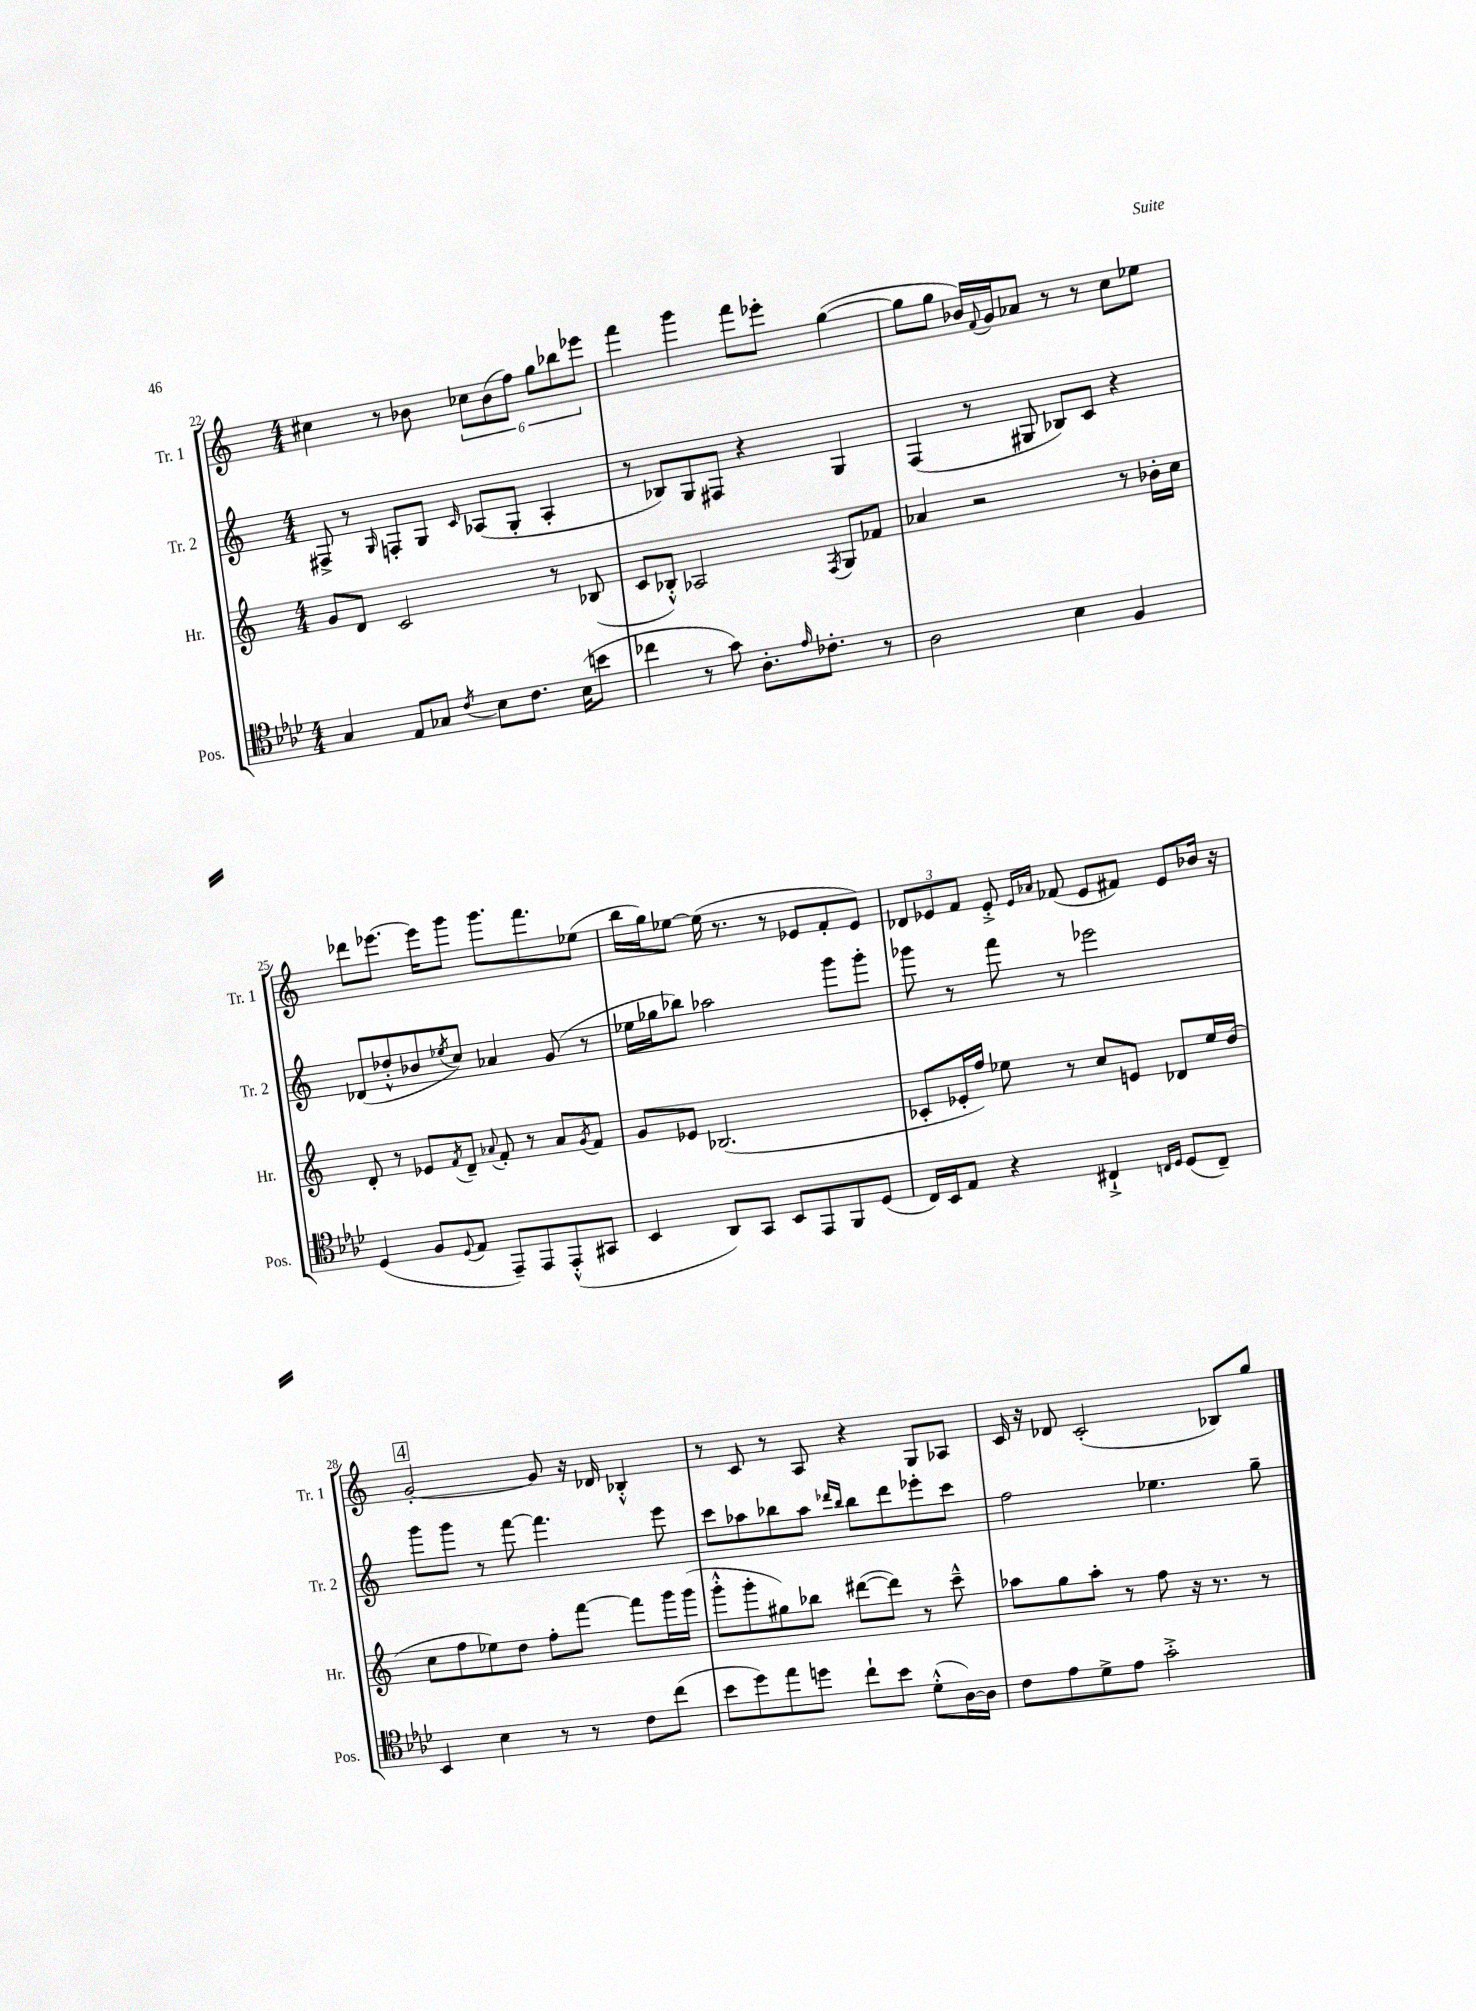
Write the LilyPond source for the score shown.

<<
\new StaffGroup <<
\new Staff = "s0" \with { instrumentName = "Tr. 1" shortInstrumentName = "Tr. 1" } {
    \clef treble \key c \major \numericTimeSignature \time 4/4
    cis''4 r8 bes'8 \tuplet 6/4 { ces''8 bes'8( f''8) g''8 bes''8 ees'''8 } |
    f'''4 g'''4 f'''8 ees'''8-. g''4~( |
    g''8 g''8 bes'16) \appoggiatura { f'8 } g'16 aes'8 r8 r8 c''8 ees''8 |
    des'''8 ees'''8.~ ees'''16 g'''8 g'''8. f'''8. ees''8( |
    b''16 g''16) ees''8~ ees''16( r8. r8 ees'8 f'8-. ees'8) |
    \tuplet 3/2 { des'8 ees'8 f'8 } ees'8-.-> \grace { ees'16 aes'16 } fes'8( ees'8 fis'8) ees'8 bes'16 r16 |
    \mark \markup { \box "4" } g'2~-. g'8 r16 des'16 bes4-.-^ |
    r8 c'8 r8 a8 r4 g8 aes8 |
    c'16 r16 des'8 c'2-.( bes8) g''8 \bar "|." |
}
\new Staff = "s1" \with { instrumentName = "Tr. 2" shortInstrumentName = "Tr. 2" } {
    \clef treble \key c \major \numericTimeSignature \time 4/4
    fis8-> r8 \grace { g16 } f8-. g8 \grace { c'16 } aes8( g8-. aes4-. |
    r8 bes8) g8 fis8 r4 g4 |
    f4( r8 gis8 bes8) c'8 r4 |
    des'8( des''8-.-^ bes'8 \acciaccatura { ees''8 } c''8) aes'4 g'8( r8 |
    ees''16 ges''16 bes''8) aes''2 g'''8 g'''8-. |
    ges'''8 r8 f'''8 r8 ees'''2 |
    \mark \markup { \box "4" } g'''8 g'''8 r8 f'''8~ f'''4. e'''8 |
    c'''8 aes''8 bes''8 aes''8 \grace { des'''16 bes''16 } bes''8 des'''8 ees'''8-. c'''8 |
    f''2 ees''4. g''8-- \bar "|." |
}
\new Staff = "s2" \with { instrumentName = "Hr." shortInstrumentName = "Hr." } {
    \clef treble \key c \major \numericTimeSignature \time 4/4
    g'8 d'8 c'2 r8 bes8( |
    c'8 bes8-.-^) aes2 \acciaccatura { f8 } g8 fes'8 |
    aes'4 r2 r8 bes'16-. c''16 |
    d'8-. r8 ees'8 \acciaccatura { f'8 } d'8-- \appoggiatura { aes'8 } f'8-. r8 aes'8 \acciaccatura { g'8 } f'8 |
    g'8 ees'8 bes2.( |
    ces'8-. ees'16-. f''16) ees''8 r8 c''8 e'8 des'8 ees''16 d''16( |
    \mark \markup { \box "4" } c''8 f''8 ees''8) d''8 f''8-. f'''8~ f'''8 g'''16 g'''16( |
    g'''8-.-^ g'''8-. gis''8) bes''8 dis'''8~( dis'''8) r8 c'''8---^ |
    aes''8 g''8 aes''8-. r8 f''8 r16 r8. r8 \bar "|." |
}
\new Staff = "s3" \with { instrumentName = "Pos." shortInstrumentName = "Pos." } {
    \clef tenor \key aes \major \numericTimeSignature \time 4/4
    g4 ees8 ges8 \acciaccatura { c'8 } bes8 c'8. bes16( b'8 |
    ces''4 r8 g'8) aes8.-. \grace { ees'16 } ces'8.-. r8 |
    aes2 bes4 f4 |
    des4( f8 \appoggiatura { des8 } ees8 ees,8--) ees,8 ees,8-.-^( gis,8 |
    bes,4 aes,8) g,8 bes,8 ees,8 f,8 des8( |
    c16) bes,16 ees8 r4 cis4-!-> \grace { c16 des16 } des8( c8--) |
    \mark \markup { \box "4" } bes,4 bes4 r8 r8 c'8 c''8( |
    bes'8 des''8) ees''8 d''8 c''8-! bes'8 des'8-.-^( aes16~) aes16 |
    c'8 ees'8 des'8-> ees'8 g'2-.-> \bar "|." |
}
>>
>>
\layout { \context { \Score currentBarNumber = #22 } }
